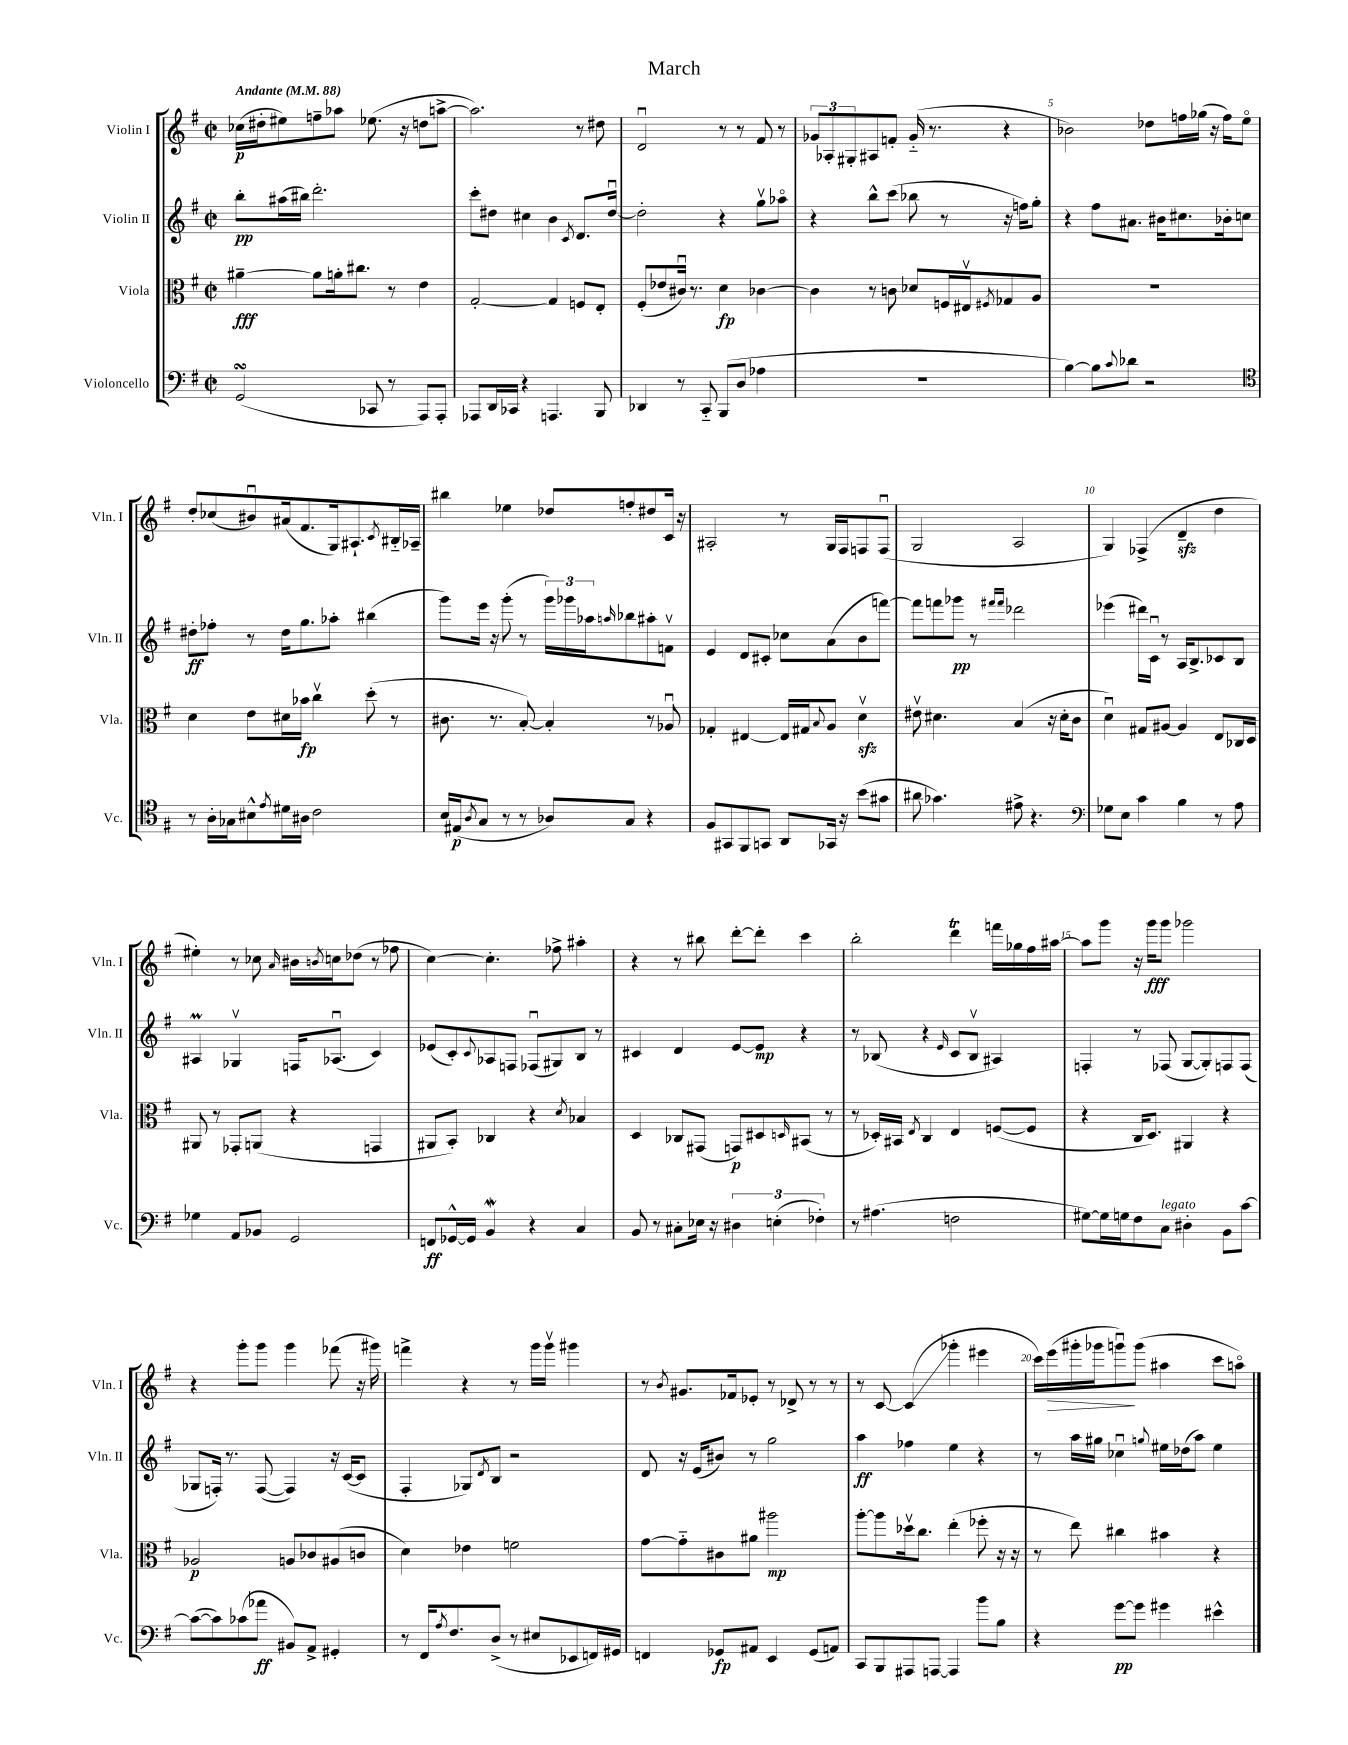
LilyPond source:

\header { title = "March" }
<<
\new StaffGroup <<
\new Staff = "s0" \with { instrumentName = "Violin I" shortInstrumentName = "Vln. I" } {
    \clef treble \key g \major \defaultTimeSignature \time 2/2 \tempo "Andante" 4 = 88
    ces''16\p( dis''16-. eis''8) f''8-- aes''8 ees''8.( r16 d''8 a''8~-> |
    a''2.) r8 dis''8 |
    d'2\downbow r8 r8 fis'8 r8 |
    \tuplet 3/2 { ges'8 aes8-. gis8-. } ais8 f'8-. ges'16-_( r8. r4 |
    bes'2) des''8 f''16 ges''16( r16 f''16) e''8\flageolet |
    d''8-. ces''8( bis'8\downbow) ais'16( fis'8. g16) ais8.-! \acciaccatura { c'8 } bis16-_ aes16-- |
    bis''4 ees''4 des''8 f''8-. dis''8 c'16 r16 |
    ais2-. r8 g16 fis16 f8 f8\downbow( |
    g2 a2 |
    g4) fes4->( d'4--\sfz d''4 |
    eis''4-.) r8 ces''8 \grace { a'16 } bis'16 \acciaccatura { b'8 } c''16 des''8( r8 fes''8 |
    c''4~) c''4.-. fes''8-> ais''4-. |
    r4 r8 bis''8 d'''8~-. d'''8-. c'''4 |
    b''2-. d'''4\trill f'''16 ges''16 fis''16 ais''16~ |
    ais''8 g'''8 r16 g'''16\fff g'''8 ges'''2 |
    r4 g'''8-. g'''8 g'''4 fes'''8( r16 gis'''16) |
    f'''4-> r4 r8 g'''16 g'''16\upbow gis'''4 |
    r8 \acciaccatura { b'8 } gis'8. fes'16 ees'8-. r8 des'8-> r8 r8 |
    r8 c'8~ c'4\glissando( ges'''4-. eis'''4 |
    c'''16) e'''16\>( gis'''16-. ges'''16 g'''8\downbow\!) g'''8( ais''4 c'''8 a''8\flageolet) \bar "|." |
}
\new Staff = "s1" \with { instrumentName = "Violin II" shortInstrumentName = "Vln. II" } {
    \clef treble \key g \major \defaultTimeSignature \time 2/2
    b''8-.\pp ais''16( bis''16) d'''2.-. |
    c'''8-. dis''8 cis''4 b'4 \acciaccatura { c'8 } d'8. dis''16~\downbow |
    dis''2-. r4 g''8\upbow aes''8\flageolet |
    r4 b''8-^ c'''8( bes''8 r8 r16 f''16) g''8-. |
    r4 fis''8 ais'8. bis'16 cis''8. bes'16-. c''8 |
    dis''8-.\ff fes''8-. r8 dis''16 g''8. aes''8-. bis''4( |
    g'''8) e'''16 r16 g'''8-.( r8 \tuplet 3/2 { g'''16) ges'''16 aes''16 } \grace { a''16 } bes''8 ais''8-. f'8\upbow |
    e'4 d'8 cis'8-. ces''8 a'8( b'8 f'''8~) |
    f'''8 f'''8 ges'''8\pp r8 \grace { fis'''16 fis'''16 } des'''2 |
    ees'''4( dis'''16) c'16\downbow r8 a16 b8.-> ces'8 b8 |
    ais4\prall ges4\upbow f16 aes8.\downbow( c'4) |
    ees'8( c'8-.) \appoggiatura { c'8 } aes8 f8 fes8\downbow( gis8) b8 r8 |
    cis'4 d'4 e'8~ e'8\mp r4 |
    r8 bes8( r4 \grace { e'16 } c'8 bes8\upbow ais4) |
    f4-. r8 fes8( g8~ g8-.) f8 f8( |
    ges8 f16-.) r8. f8~( f4) r16 c'16~( c'8 |
    fis4-. ges8) \acciaccatura { d'8 } b8 r2 |
    d'8 r16 e'16( bis'8) r8 g''2 |
    a''4\ff fes''4 e''4 r4 |
    r8 a''16 gis''16 ces''4\downbow \appoggiatura { g''8 } eis''16 des''16( a''8) eis''4 \bar "|." |
}
\new Staff = "s2" \with { instrumentName = "Viola" shortInstrumentName = "Vla." } {
    \clef alto \key g \major \defaultTimeSignature \time 2/2
    ais'4~--\fff ais'8 a'16-. cis''8. r8 e'4 |
    g2~-. g4 f8 e8-. |
    fis8-.( ees'8 cis'16\downbow) r8. d'4\fp ces'4~ |
    ces'4 r8 c'8 des'8 f16 eis16\upbow \acciaccatura { fis8 } ges8 a8 |
    R1 |
    d'4 e'8 dis'16 bes'16\fp c''4\upbow d''8-.( r8 |
    cis'8. r8. b8~-.) b4-. r8 aes8\downbow |
    ges4-. eis4~ eis16 gis16 \appoggiatura { b8 } a8 d'4\upbow\sfz |
    eis'8\upbow dis'4. b4( r16 dis'16-. c'8 |
    d'4\downbow) gis8 ais8~ ais4 e8 ces16 d16 |
    ais,8 r8 ges,8-. a,8( r4 g,4 |
    ais,8 b,8-.) ces4 r4 \acciaccatura { d'8 } bes4 |
    d4 ces8 gis,8( g,8\p) dis8 \grace { d16 } bis,8( r8 |
    r8 des16-.) bis,16 \acciaccatura { e8 } c4 e4 f8~( f8 |
    r4 c16 d8.) ais,4 r4 |
    aes2\p a8 ces'8 ais8( c'8 |
    d'4) ees'4 f'2 |
    g'8~ g'8-_ cis'8 ais'8 ais''2\mp |
    a''8~-. a''8 des''16\upbow c''8. e''4-.( fes''8-. r16 r16 |
    r8 e''8) cis''4 bis'4 r4 \bar "|." |
}
\new Staff = "s3" \with { instrumentName = "Violoncello" shortInstrumentName = "Vc." } {
    \clef bass \key g \major \defaultTimeSignature \time 2/2
    g,2\turn( ces,8 r8 a,,8) a,,8-. |
    aes,,8 d,16 ces,16 r4 a,,4. b,,8 |
    des,4 r8 c,8-_ b,,8( d8 aes4 |
    R1 |
    b4~) b8 \appoggiatura { c'8 } des'8 r2 |
    \clef tenor r8 a16-. ges16 bis8-^ \acciaccatura { e'8 } dis'16 ais16 c'2 |
    b16 eis16\p( \acciaccatura { a8 } g8 r8 r8 aes8) g8 r4 |
    fis8 gis,8 fis,8 g,8 a,8 ges,16 r16 b'8( gis'8 |
    ais'8 ges'4.) eis'8-> r4. |
    \clef bass ges8 e8 c'4 b4 r8 a8 |
    ges4 a,8 bes,8 g,2 |
    f,8\ff ges,16~-^ ges,16 b,4\mordent r4 c4 |
    b,8 r8 cis8-. ees16 r16 \tuplet 3/2 { dis4 e4-.( fes4-.) } |
    r8 ais4.( f2 |
    gis8~) gis16 g16 fis8 c8^\markup { \italic "legato" } dis4-. b,8 c'8~ |
    c'8~( c'8) ces'8( aes'8\ff bis,8) a,8-> gis,4-. |
    r8 fis,16 \acciaccatura { a8 } fis8. d8->( r8 eis8 ees,8 f,16) gis,16 |
    f,4 ges,8\fp ais,8 e,4 ges,8( a,8) |
    c,8 b,,8 ais,,8 a,,8~ a,,4 b'8 b8 |
    r4 g'8~\pp g'8 gis'4 eis'4-^ \bar "|." |
}
>>
>>
\layout { \context { \Score \override BarNumber.break-visibility = ##(#f #t #t) barNumberVisibility = #(every-nth-bar-number-visible 5) } }
